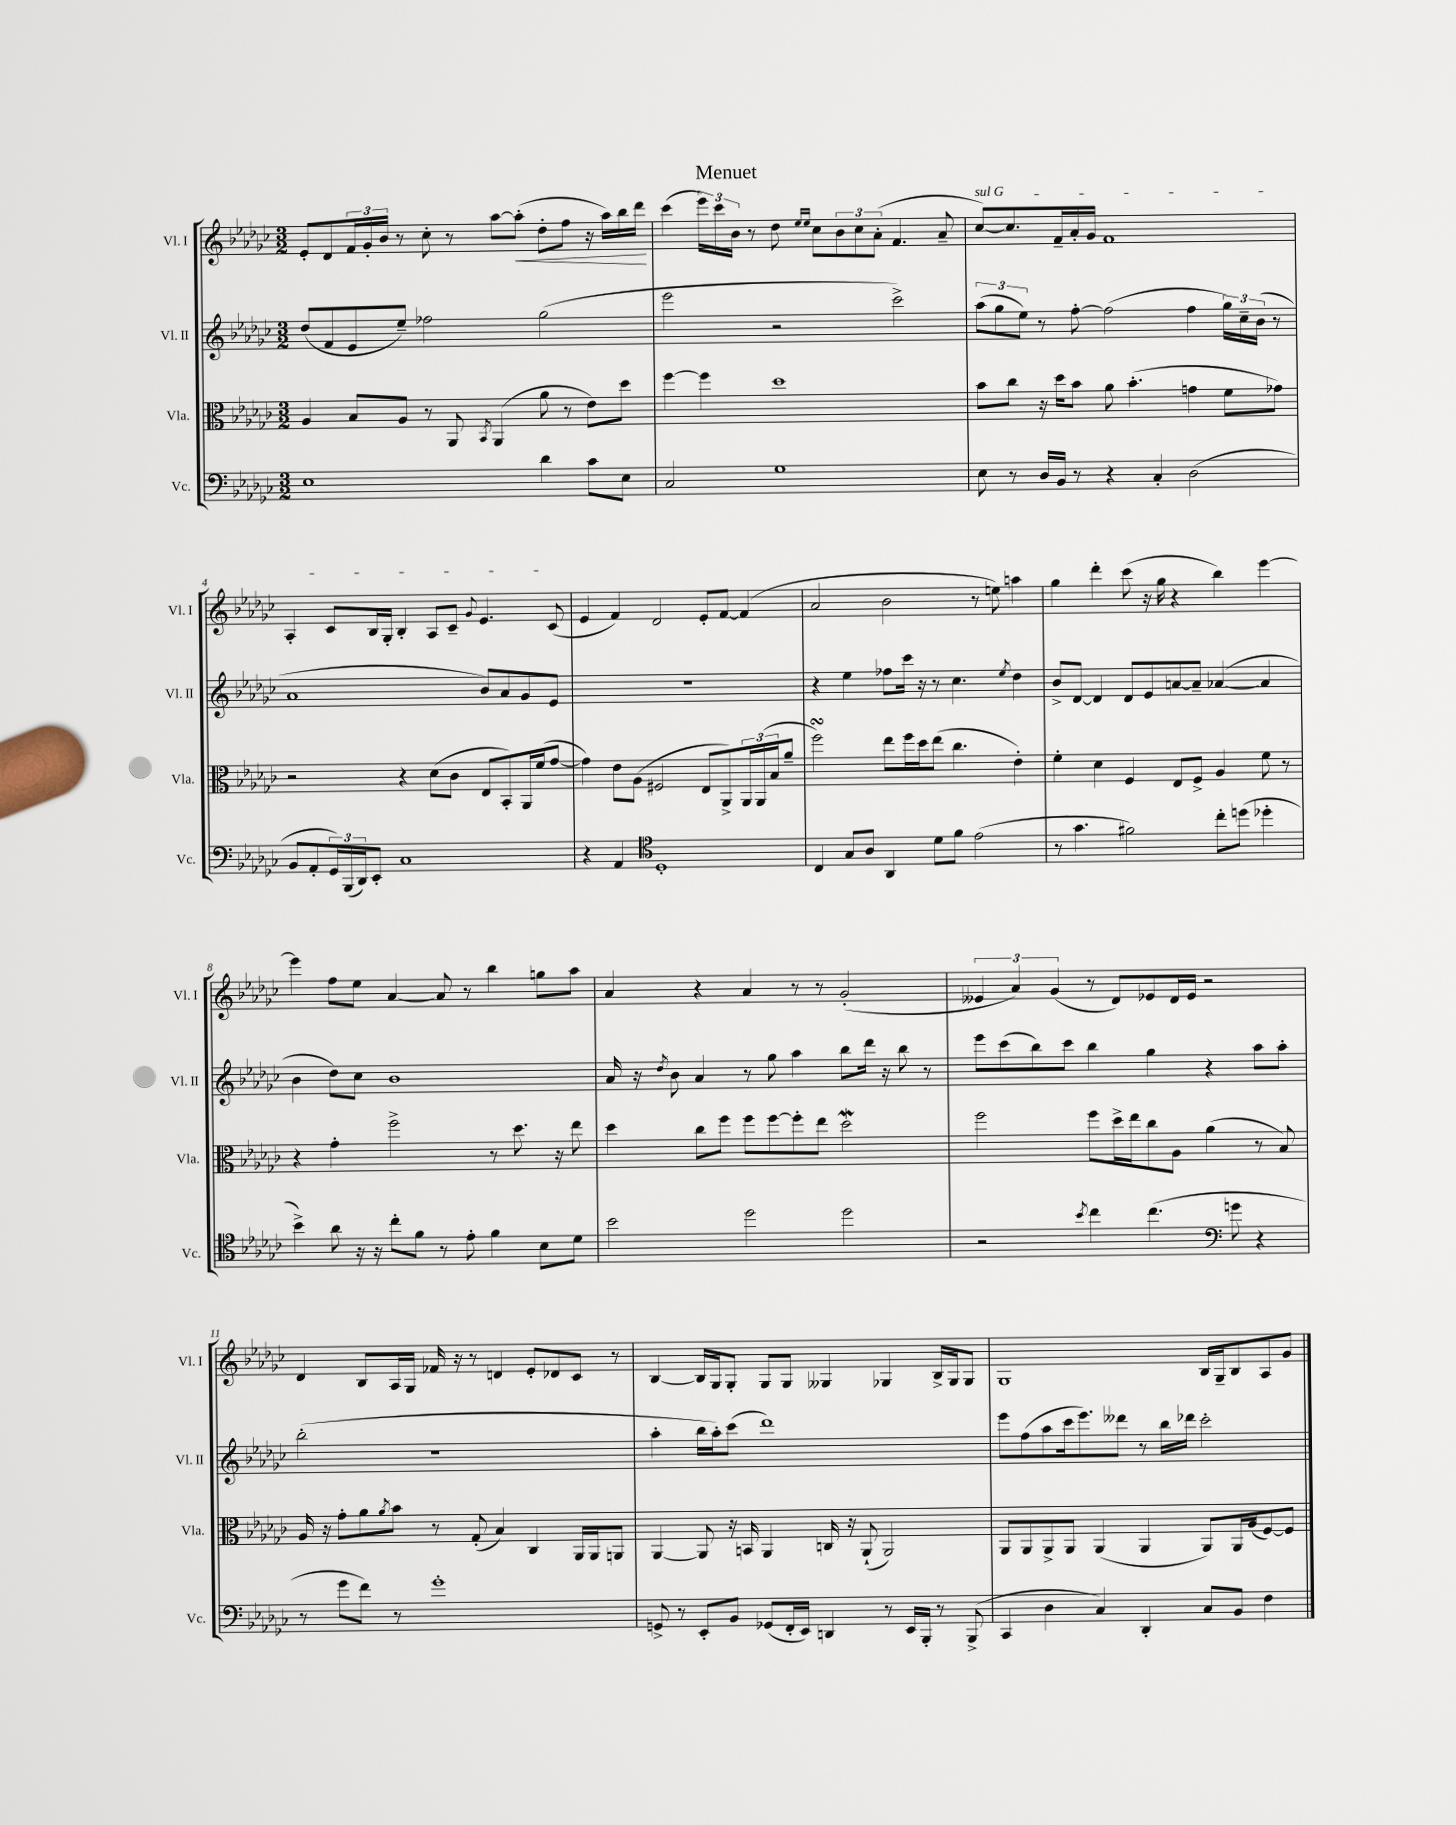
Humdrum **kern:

**kern	**kern	**kern	**kern
*staff4	*staff3	*staff2	*staff1
*clefF4	*clefC3	*clefG2	*clefG2
*k[b-e-a-d-g-c-]	*k[b-e-a-d-g-c-]	*k[b-e-a-d-g-c-]	*k[b-e-a-d-g-c-]
*M3/2	*M3/2	*M3/2	*M3/2
1E-	4A-	(8dd-	8e-'
.	.	8f	8d-
.	8B-	8e-	24f
.	.	.	24g-'
.	.	.	24b-
.	8A-	8ee-~)	8r
.	8r	2ff-	8cc-'
.	8AA-	.	8r
.	8qBB-	.	.
.	(4AA-	.	[8aa-
.	.	.	(8aa-']
4d-	8a-	(2gg-	8dd-'
.	8r	.	8ff
8c-	8e-)	.	16r
.	.	.	16aa-)
8E-	8dd-	.	16bb-
.	.	.	16ddd-
=	=	=	=
2C-	[4ff	2eee-	(4ccc-
.	4ff]	.	24eee-)
.	.	.	24ccc-
.	.	.	24b-
.	.	.	8r
1G-	1dd-	2r	8dd-
.	.	.	16qqee-
.	.	.	16qqee-
.	.	.	8cc-
.	.	.	12b-
.	.	.	12cc-
.	.	.	(12a-'
.	.	2ccc-^)	4.f
.	.	.	8a-~
=	=	=	=
8E-	8b-	(12aa-	[8cc-)
.	.	12gg-	.
8r	8cc-	.	8.cc-]
.	.	12ee-)	.
16D-	16r	8r	.
16BB-	16dd-	.	16f~
8r	8b-	[8ff'	16a-'
.	.	.	16g-
4r	8a-	(2ff]	1f
.	(4.b-'	.	.
4C-'	.	.	.
(2D-	4g	4ff	.
.	8f	24gg-)	.
.	.	24cc-~	.
.	.	(24b-	.
.	8g-)	8r	.
=	=	=	=
8BB-	2r	1a-	4A-'
8AA-'	.	.	.
24GG-)	.	.	8c-
(24BBB-	.	.	.
24DD-)	.	.	.
8EE-'	.	.	16B-
.	.	.	16G-'
1C-	4r	.	4B-'
.	(8d-	.	8A-
.	8c-	.	8c-~
.	.	.	8qqg-
.	8E-	8b-)	4.e-
.	8BB-')	8a-	.
.	16AA-	8g-	.
.	(16f	.	.
.	[8g-	8e-	(8c-
=	=	=	=
4r	4g-])	1.r	4e-
4AA-	8e-	.	4f)
.	(8A-	.	.
*clefC4	*	*	*
1D-'	2F#	.	2d-
.	8E-	.	8e-'
.	8AA-^)	.	[8f
.	24AA-	.	(4f]
.	(24AA-	.	.
.	24B-	.	.
.	8a-~	.	.
=	=	=	=
4C-	2ff)	4r	2a-
8G-	.	4ee-	.
8A-	.	.	.
4AA-	8ee-	8ff-	2b-
.	16ff	16ccc-	.
.	16dd-	16r	.
8d-	(8ee-	8r	.
8f	4.cc-	4.cc-	.
(2e-	.	.	8r
.	.	.	8ee)
.	.	8qee-	.
.	4e-')	4dd-	4aa
=	=	=	=
8r	4f'	8b-^	4gg-
4.g-	.	[8d-	.
.	4d-	4d-]	4ddd-'
2f#)	4F	8d-	(8ccc-
.	.	8e-	16r
.	.	.	16gg-
.	8E-	[8a	4r
.	8F^	8a~]	.
8cc-'	4A-	([4a-	4bb-)
(8dd	.	.	.
4dd-'	8f	4a-]	[4eee-
.	8r	.	.
=	=	=	=
4b-^)	4r	4b-	4eee-]
8a-	4g-'	8dd-)	8ff
16r	.	8cc-	8ee-
16r	.	.	.
8cc-'	2ff^	1b-	[4a-
8f	.	.	.
8r	.	.	8a-]
8e-'	.	.	8r
4f	8r	.	4bb-
.	8.dd-	.	.
8B-	.	.	8gg
.	16r	.	.
8d-	8ee-	.	8aa-
=	=	=	=
2b-	4dd-	16a-	4a-
.	.	16r	.
.	.	8qdd-	.
.	.	8b-	.
.	8cc-	4a-	4r
.	8ff	.	.
2dd-	8ff	8r	4a-
.	[8ff	8gg-	.
.	8ff']	4aa-	8r
.	8ee-	.	8r
2dd-	2dd-	8bb-	(2g-'
.	.	16ddd-	.
.	.	16r	.
.	.	8bb-	.
.	.	8r	.
=	=	=	=
2r	2ff	8eee-	6e--
.	.	(8ccc-	.
.	.	.	6a-)
.	.	8bb-)	.
.	.	.	(6g-
.	.	8ccc-	.
8qb-	.	.	.
4cc-	8ff	4bb-	8r
.	16dd-^	.	8d-)
.	16ee-	.	.
(4.cc-	8cc-	4gg-	8e-
.	8A-	.	16d-
.	.	.	16e-
.	(4a-	4r	2r
*clefF4	*	*	*
8g	.	.	.
4r	8r	8aa-	.
.	8B-)	8aa-'	.
=	=	=	=
8r	16A-	(2bb-'	4d-
.	16r	.	.
8g-	8g-'	.	.
8f)	8a-	.	8B-
.	8qa-	.	.
8r	8b-	.	16A-
.	.	.	16G-
1g-'	8r	1r	16f-
.	.	.	16r
.	(8G-'	.	8r
.	4B-)	.	4d
.	4C-	.	8e-'
.	.	.	8d-
.	16AA-	.	8c-
.	16AA-	.	.
.	8AA	.	8r
=	=	=	=
8GG^	[4AA-	4aa-'	[4B-
8r	.	.	.
8EE-'	8AA-]	16bb-	16B-]
.	.	16aa-')	16G-
8BB-	16r	(8ccc-	8G-'
.	16BB	.	.
(8GG-	4AA-	1ddd-)	8G-
16FF'	.	.	8G-
16EE-)	.	.	.
4DD	16C	.	4G--
.	16r	.	.
.	(8AA-`	.	.
8r	2AA-)	.	4G-
16EE-	.	.	.
16BBB-'	.	.	.
8r	.	.	16B-^
.	.	.	16G-
(8BBB-^	.	.	8G-
=	=	=	=
4CC-	8AA-	8eee-	1G-
.	8AA-	(8ff	.
4D-	8AA-^	8aa-	.
.	8AA-	16ccc-	.
.	.	8.eee-)	.
4C-)	(4AA-	.	.
.	.	8ddd--	.
4DD-'	4AA-	8r	.
.	.	16bb-	.
.	.	16ddd-	.
8C-	8AA-)	2ccc-'	16B-
.	.	.	16G-~
8BB-	16AA-	.	8B-
.	(16A-	.	.
4F	[8F)	.	8A-
.	8F]	.	8g-
==	==	==	==
*-	*-	*-	*-
